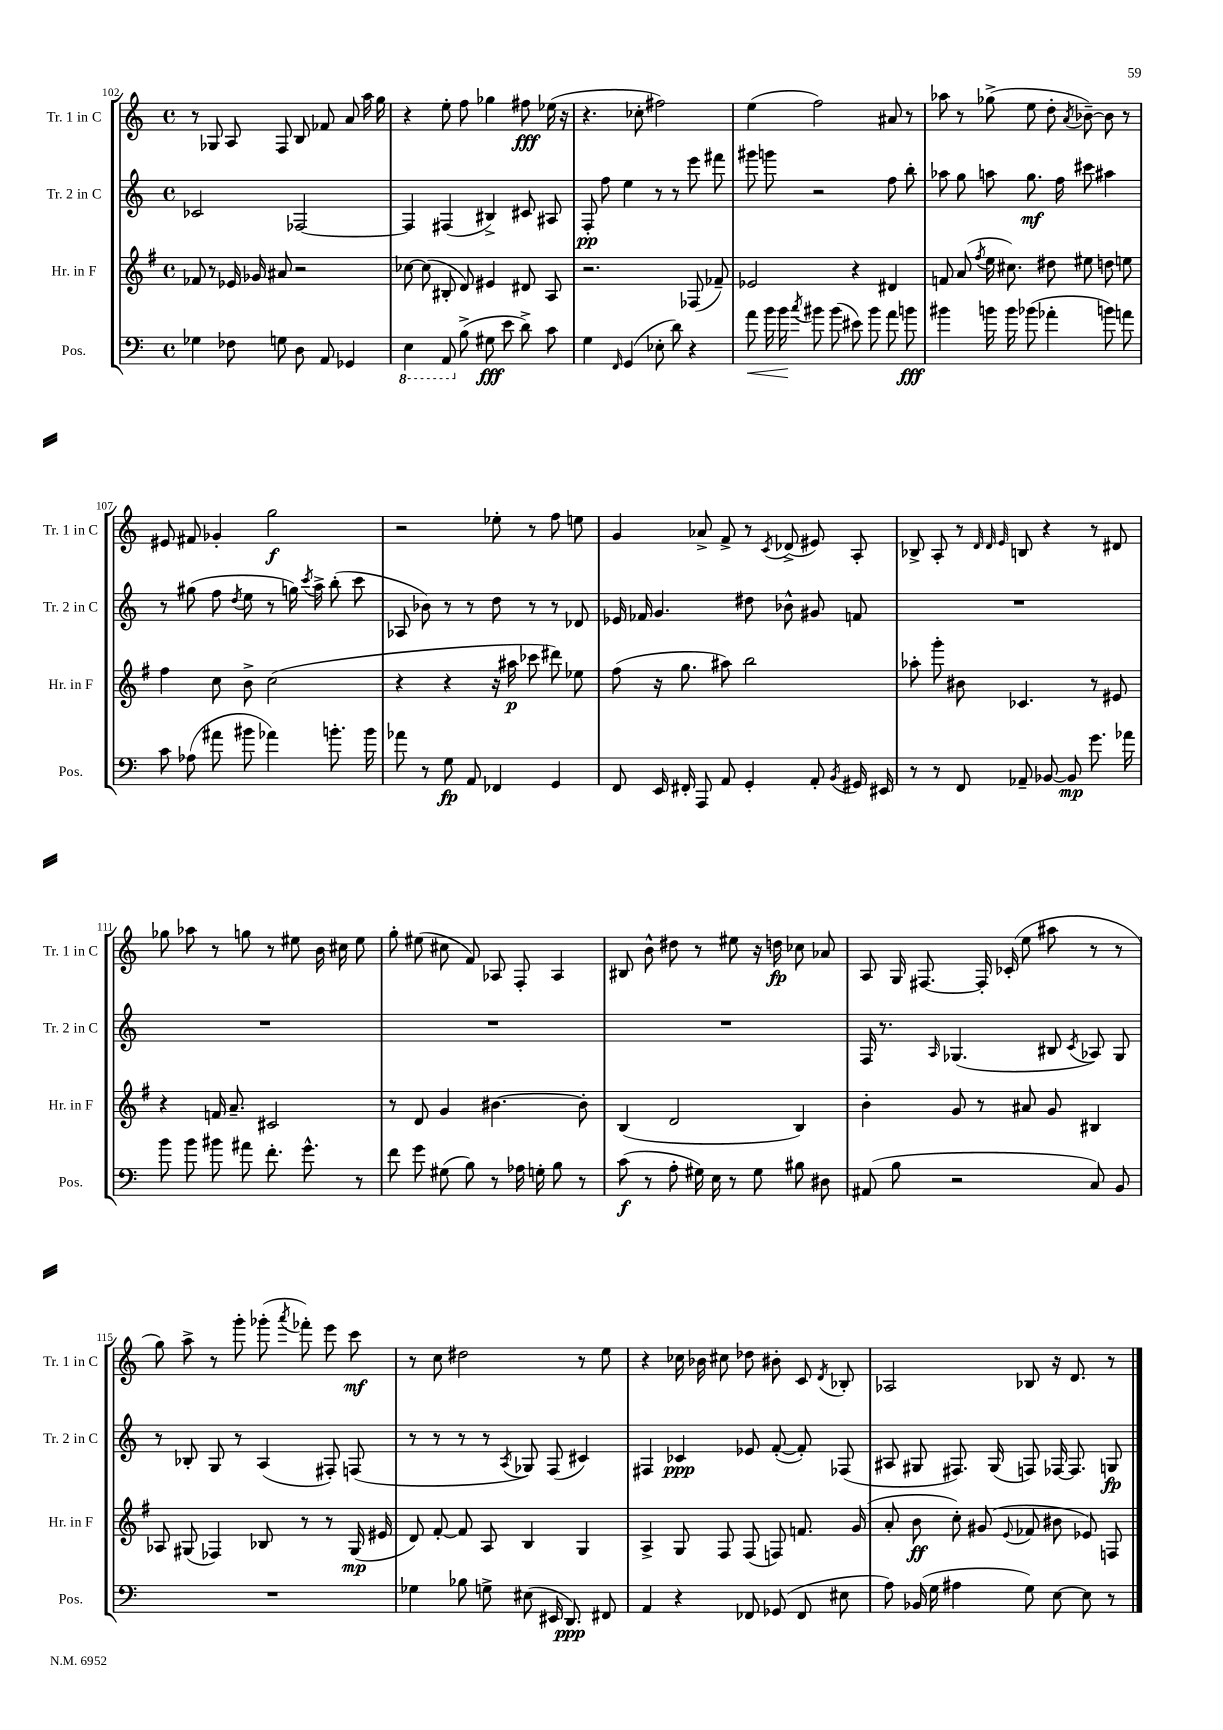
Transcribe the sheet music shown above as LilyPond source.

<<
\new StaffGroup <<
\new Staff = "s0" \with { instrumentName = "Tr. 1 in C" shortInstrumentName = "Tr. 1 in C" } {
    \clef treble \key c \major \defaultTimeSignature \time 4/4
    \autoBeamOff r8 ges8 a8 f8 b8 fes'8 a'8 a''16 g''16 |
    r4 e''8-. f''8 ges''4 fis''8\fff ees''16( r16 |
    r4. ces''8-. fis''2) |
    e''4( f''2) ais'8 r8 |
    aes''8 r8 ges''8->( e''8 d''8-. \acciaccatura { a'8 } bes'8~--) bes'8 r8 |
    eis'8 fis'8 ges'4-. g''2\f |
    r2 ees''8-. r8 f''8 e''8 |
    g'4 aes'8-> f'8-> r8 \acciaccatura { c'8 } des'8->( eis'8) a8-. |
    bes8-> a8-. r8 \grace { d'32 d'32 e'32 } b8 r4 r8 dis'8 |
    ges''8 aes''8 r8 g''8 r8 eis''8 b'16 cis''16 eis''8 |
    g''8-. eis''8( cis''8 f'8) aes8 f8-. aes4 |
    bis8 b'8-^ dis''8 r8 eis''8 r16 d''16\fp ces''8 aes'8 |
    a8 g16 fis8.~ fis16-. ces'16-.( e''8 ais''8 r8 r8 |
    g''8) a''8-> r8 g'''8-. ges'''8-.( \acciaccatura { a'''8 } fes'''8-.) e'''8 c'''8\mf |
    r8 c''8 dis''2 r8 e''8 |
    r4 ces''16 bes'16 cis''8 des''8 bis'8-. c'8 \acciaccatura { d'8 } bes8-. |
    aes2 bes8 r16 d'8. r8 \bar "|." |
}
\new Staff = "s1" \with { instrumentName = "Tr. 2 in C" shortInstrumentName = "Tr. 2 in C" } {
    \clef treble \key c \major \defaultTimeSignature \time 4/4
    \autoBeamOff ces'2 fes2~ |
    fes4 fis4( bis4->) cis'8 ais8 |
    f8-.\pp f''8 e''4 r8 r8 e'''8 fis'''8 |
    gis'''8 g'''8 r2 f''8 b''8-. |
    aes''8 g''8 a''8 g''8.\mf f''16 cis'''8 ais''4 |
    r8 gis''8( f''8 \acciaccatura { d''8 } e''8 r8 g''16) \acciaccatura { c'''8 } a''16-> b''8-.( c'''8 |
    aes8 bes'8) r8 r8 d''8 r8 r8 des'8 |
    ees'16 fes'16 g'4. dis''8 bes'8-^ gis'8 f'8 |
    R1 |
    R1 |
    R1 |
    R1 |
    f16 r8. \grace { a16 } ges4.( bis8 \acciaccatura { c'8 } aes8) ges8 |
    r8 bes8-. g8 r8 a4( fis8-.) f8( |
    r8 r8 r8 r8 \acciaccatura { a8 } ges8) f8( cis'4) |
    fis4 ces'4\ppp ees'8 f'8~-.( f'8-.) fes8( |
    ais8 gis8 fis8.) gis16( f8) fes16~ fes8. g8\fp \bar "|." |
}
\new Staff = "s2" \with { instrumentName = "Hr. in F" shortInstrumentName = "Hr. in F" } {
    \clef treble \key g \major \defaultTimeSignature \time 4/4
    \autoBeamOff fes'8 r8 ees'16 ges'16 ais'8 r2 |
    ces''8~ ces''8( bis8-. d'8) eis'4 dis'8 a8 |
    r2. fes8( fes'8--) |
    ees'2 r4 dis'4 |
    f'8 a'8( \acciaccatura { fis''8 } e''16 cis''8.) dis''8 eis''8 d''8 e''8 |
    fis''4 c''8 b'8-> c''2( |
    r4 r4 r16 ais''16\p ces'''8 dis'''8) ees''8 |
    fis''8( r16 g''8. ais''8) b''2 |
    aes''8-. g'''8-. bis'8 ces'4. r8 eis'8 |
    r4 f'16 a'8.-- cis'2 |
    r8 d'8 g'4 bis'4.~ bis'8-. |
    b4( d'2 b4) |
    b'4-. g'8 r8 ais'8 g'8 bis4 |
    aes8 gis8( fes4) bes8 r8 r8 gis16\mp( eis'16 |
    d'8) fis'8~-. fis'8 a8 b4 g4 |
    a4-> g8 fis8 fis8( f8) f'8. g'16( |
    a'8-. b'8\ff c''8-.) gis'8( \appoggiatura { e'8 } fes'8 bis'8 ees'8) f8 \bar "|." |
}
\new Staff = "s3" \with { instrumentName = "Pos." shortInstrumentName = "Pos." } {
    \clef bass \key c \major \defaultTimeSignature \time 4/4
    \autoBeamOff ges4 fes8 g8 d8 a,8 ges,4 |
    \ottava #-1 e,4 a,,8 \ottava #0 b8->( gis8\fff e'8 d'8->) c'8 |
    g4 \grace { f,16 } g,4( ees8-. d'8) r4 |
    a'8\< b'16 b'16\! \acciaccatura { c''8 } bis'8 bis'8( eis'8) bis'8 a'8 b'8\fff |
    bis'4 b'16 b'16 bes'8( aes'4-. b'8) a'8 |
    c'8 aes8( ais'8 bis'8 aes'4) b'8.-. b'16 |
    aes'8 r8 g8\fp a,8 fes,4 g,4 |
    f,8 e,16 fis,16-. a,,8 a,8 g,4-. a,8-. \acciaccatura { b,8 } gis,16 eis,16 |
    r8 r8 f,8 aes,8-- bes,8~ bes,8\mp g'8. aes'16 |
    b'8 b'8 bis'8 ais'8 f'8.-. g'8.-^ r8 |
    f'8 g'8 gis8( b8) r8 aes16 g16-. b8 r8 |
    c'8\f( r8 a8-. gis16) e16 r8 gis8 bis8 dis8 |
    ais,8( b8 r2 c8) b,8 |
    R1 |
    ges4 bes8 g8-> eis8( eis,16 d,8.\ppp) fis,8 |
    a,4 r4 fes,8 ges,8( fes,8 eis8 |
    a8) bes,16( g16 ais4 g8) e8~ e8 r8 \bar "|." |
}
>>
>>
\layout { \context { \Score currentBarNumber = #102 } }
